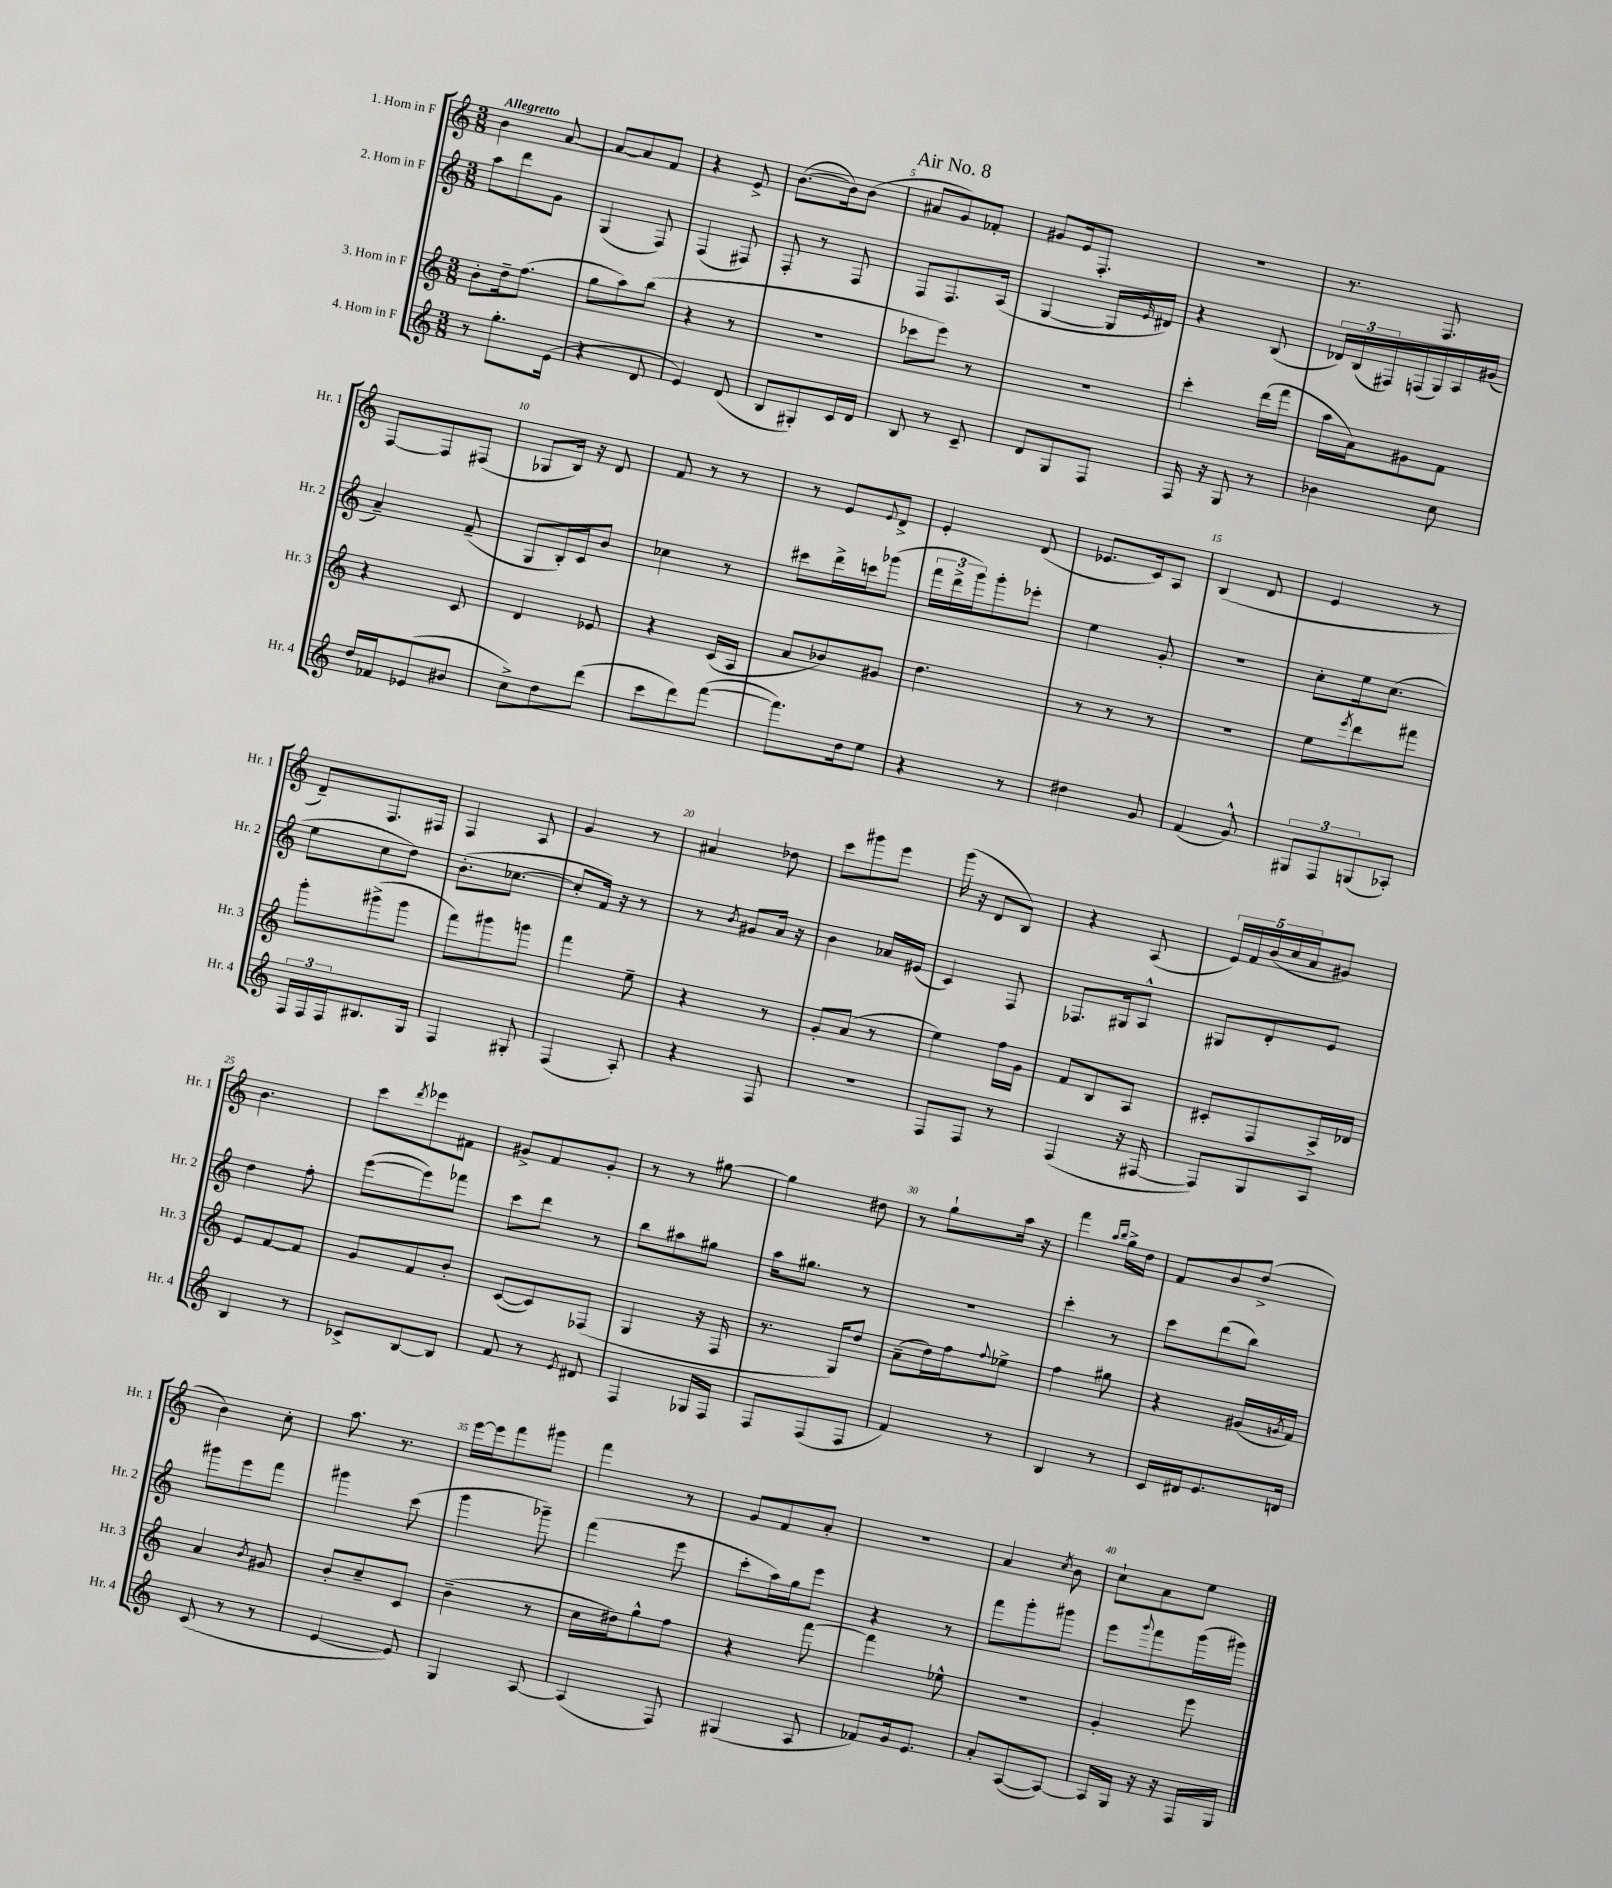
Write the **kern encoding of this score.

**kern	**kern	**kern	**kern
*part4	*part3	*part2	*part1
*staff4	*staff3	*staff2	*staff1
*I"4. Horn in F	*I"3. Horn in F	*I"2. Horn in F	*I"1. Horn in F
*I'Hr. 4	*I'Hr. 3	*I'Hr. 2	*I'Hr. 1
*clefG2	*clefG2	*clefG2	*clefG2
*k[]	*k[]	*k[]	*k[]
*M3/8	*M3/8	*M3/8	*M3/8
=1	=1	=1	=1
!	!	!	!LO:TX:a:B:t=Allegretto
8r	8b'\L	8aa\L	4b\
8.gg'\L	16dd~\k	8ddd\	.
.	(8.ff\J	.	.
.	.	8g\J	[8a/
(16e\Jk	.	.	.
=2	=2	=2	=2
4r	8gg\L	(4G/	8a/L_
.	8aa\)	.	8a/]
8d/	(8bb\J	8F/)	8f/J
=3	=3	=3	=3
4e/)	4r	(4F/	4r
(8d/	8r	8F#X/)	8e^/
=4	=4	=4	=4
8B/L	4.r	8F'/	([8.b\L
8G#X'/)	.	8r	.
.	.	.	16b\k])
16c/L	.	8F/	(8b\J
16d/JJ	.	.	.
=5	=5	=5	=5
8B/	8ccc-X\L	8F/L	8a#X/L
8r	8eee\J)	8.F/	8g/)
8c~/	8r	.	8f-X'/J
.	.	(16A/Jk	.
=6	=6	=6	=6
8d/L	4.r	[4G/	8g#X/L
8G/	.	.	16e/k
.	.	.	8.F'/J
8F/J	.	16G/LL]	.
.	.	16qqe/	.
.	.	16d#X/JJ)	.
=7	=7	=7	=7
16F/	4ccc'\	4r	4.r
16r	.	.	.
8G/	.	.	.
8r	(16ddd\LL	(8B/	.
.	16fff\JJ	.	.
=8	=8	=8	=8
4b-X\	16aa\LL	24d-X/LL)	8.r
.	.	(24B/	.
.	16a\J)	.	.
.	.	24F#X/)	.
.	8g#X\	(16Fn/	.
.	.	16G/)	8.F/
8cc\	8f\J	16A/	.
.	.	(16g#X/JJ	.
!!LO:LB:g=z
=9	=9	=9	=9
16dd/LL	4r	4a~/)	[8F/L
16f-X/J	.	.	.
(8e-X/	.	.	8F/]
8b#X/J	8c/	(8f~/	(8F#X/J
=10	=10	=10	=10
8cc^\L)	4d/	8G/L	8G-X/L
8dd\	.	16B'/L)	16B/Jk)
.	.	16c/J	16r
(8ddd\J	8e-X/	8b/J	8d/
=11	=11	=11	=11
8ccc\L	4r	4cc-X\	8f/
8ddd\)	.	.	8r
([8fff\J	(16c/LL	8r	8r
.	16A/JJ	.	.
=12	=12	=12	=12
8.fff\L])	8a/L	8ccc#X\L	8r
.	8b-X/)	16ddd^\L	8e/L
16dd\k	.	16cccn\J	.
.	.	.	8qqe/
8ee\J	8g#X/J	(8ggg-X\J	8d^/J
=13	=13	=13	=13
4r	4.dd\	24fff\LL	4e'/
.	.	24ddd^\	.
.	.	24ggg\J)	.
.	.	8ggg'\	.
8r	.	8eee-X'\J	(8d/
=14	=14	=14	=14
4dd#X\	8r	4ee\	8.e-X/L
.	8r	.	.
.	.	.	16c/k)
8g/	8r	8g'/	8A/J
=15	=15	=15	=15
(4f/	4.r	4.r	(4B/
8g^^/)	.	.	8d/
=16	=16	=16	=16
12G#X/L	8ee\L	8cc'\L	4e/
12F/	.	.	.
.	8qeee/	.	.
.	8ddd\	16ee\k	.
(12Gn/	.	.	.
.	.	(8.cc\J	.
8A-X'/J)	8fff#X\J	.	8r
!!LO:LB:g=z
=17	=17	=17	=17
24F/LL	8ggg'\L	8ee\L	8d~/L)
24F/	.	.	.
24F/J	.	.	.
8.B#X/	(8ggg#X^\	8cc\	8.F/
.	8ggg#\J	8dd\J)	.
16G/Jk	.	.	16F#X/Jk
=18	=18	=18	=18
4F/	8fff\L)	(8.b'\L	4F/
.	8ggg#X\	.	.
.	.	[8.cc-X\J	.
8G#X'/	8gggn\J	.	8A/
=19	=19	=19	=19
(4F/	4fff\	8cc-'/L]	4g/
.	.	16f/Jk)	.
.	.	16r	.
8A'/)	8ee~\	8r	8r
=20	=20	=20	=20
4r	4r	8r	4a#X/
.	.	8qb/	.
.	.	8g#X/L	.
8F/	8r	16a/Jk	8dd-X\
.	.	16r	.
=21	=21	=21	=21
4.r	8g'/L	4b\	8ccc\L
.	(8a/J	.	8ggg#X\
.	8r	16a-X/LL	8eee\J
.	.	(16e#X/JJ	.
=22	=22	=22	=22
8F/L	4ee\)	4c/)	(16ggg\
.	.	.	16r
8F/J	.	.	8d/L
8r	16ff\LL	8F/	8B/J)
.	16g\JJ	.	.
=23	=23	=23	=23
(4F/	8f/L	8.F-X/L	4r
.	8B/	.	.
.	.	16G#X/k	.
16r	8A/J	8A^^/J	(8A/
[16F#X/	.	.	.
=24	=24	=24	=24
8F#/L])	8c#X'/L	8G#X/L	20e/LL)
.	.	.	20f/
.	.	.	(20b/
8G/	8F/	8d'/	.
.	.	.	20cc/
.	.	.	20a/J
8A/J	16A^/L	8e/J	8g#X/J)
.	16d-X/JJ	.	.
!!LO:LB:g=z
=25	=25	=25	=25
4B/	8e/L	4dd\	4.b\
.	[8f/	.	.
8r	8f/J]	8ff'\	.
=26	=26	=26	=26
8c-X^/L	8g/L	([8eee\L	8ccc\L
.	.	.	8qddd/
[8B/	8f/	8eee\])	8eee-X\
8B/J]	8b'/J	8fff-X\J	8f#X\J
=27	=27	=27	=27
8f/	([8c/L	8ccc\L	8g#X^/L
8r	8c/])	8ddd\J	8f/
8qe/	.	.	.
8d#X/	(8F-X/J	8r	8g#'/J
=28	=28	=28	=28
4F/	4G/	8bb\L	8r
.	.	8aa#X\	8r
16G-X/LL	16r	8gg#X\J	[8gg#X\
16F/JJ	16F/	.	.
=29	=29	=29	=29
8F/L	8.r	16aa\KL	4gg#\]
.	.	8.gg#X\J	.
(8F/	.	.	.
.	16G/KL)	.	.
8F/J	8dd/J	8r	8dd#X\
=30	=30	=30	=30
4f/)	(8a~\L	4.r	8r
.	16dd\L)	.	8gg`\L
.	16ff\J	.	.
.	8qqff/	.	.
8r	8ee-X^\J	.	16aa\Jk
.	.	.	16r
=31	=31	=31	=31
4B/	4ff\	4ccc'\	4fff\
.	.	.	16qqaa/LL
.	.	.	16qqbb/JJ
8r	8gg#X\	8r	16gg^\LL
.	.	.	16dd\JJ
=32	=32	=32	=32
16c/LL	4r	8ccc\L	8f/L
16d#X/J	.	.	.
8.e/	.	(8ddd\	8b/
.	(16g#X/LL	8bb\J)	(8dd^/J
.	8qgn/	.	.
16dn/Jk	16f/JJ)	.	.
!!LO:LB:g=z
=33	=33	=33	=33
(8c/	4a/	8ggg#X\L	4b\)
8r	.	8eee\	.
.	8qb/	.	.
8r	8g#X/	8fff\J	8cc'\
=34	=34	=34	=34
[4e/	8b'/L	4ggg#X\	8.aa\
.	8cc~/	.	.
.	.	.	8.r
8e/])	8c/J	(8ccc\	.
=35	=35	=35	=35
4G/	(4b~\	4ggg\	[16eee\LL
.	.	.	16eee\J]
.	.	.	8fff\
[8A/	8r	8ggg-X~\)	8ggg#X\J
=36	=36	=36	=36
(4A/]	16cc\LL	(4fff\	4fff\
.	16dd#X\J)	.	.
.	8gg^^\	.	.
8F/)	8ff\J	8eee\	8r
=37	=37	=37	=37
(4G#X/	4r	8ccc'\L	8g/L
.	.	16aa\L)	8f/
.	.	16gg\J	.
8A/	[8fff\	8eee\J	8a'/J
=38	=38	=38	=38
8f-X/L)	4fff\]	4r	4.r
16g/k	.	.	.
8.e/J	.	.	.
.	8ee-X^^\	8r	.
=39	=39	=39	=39
8a'/L	4.r	8fff\L	4a/
([8A/	.	8ggg'\	.
.	.	.	8qcc/
8A/J_)	.	8ggg#X\J	8b\
=40	=40	=40	=40
16A/LL]	4g'/	8eee\L	8cc`\L
16G/JJ	.	.	.
.	.	8qqggg/	.
16r	.	8fff\	8a\
16r	.	.	.
16F/LL	8eee\	(16ggg\L	8ee\J
16G/JJ	.	16ggg#X\JJ)	.
==	==	==	==
*-	*-	*-	*-
